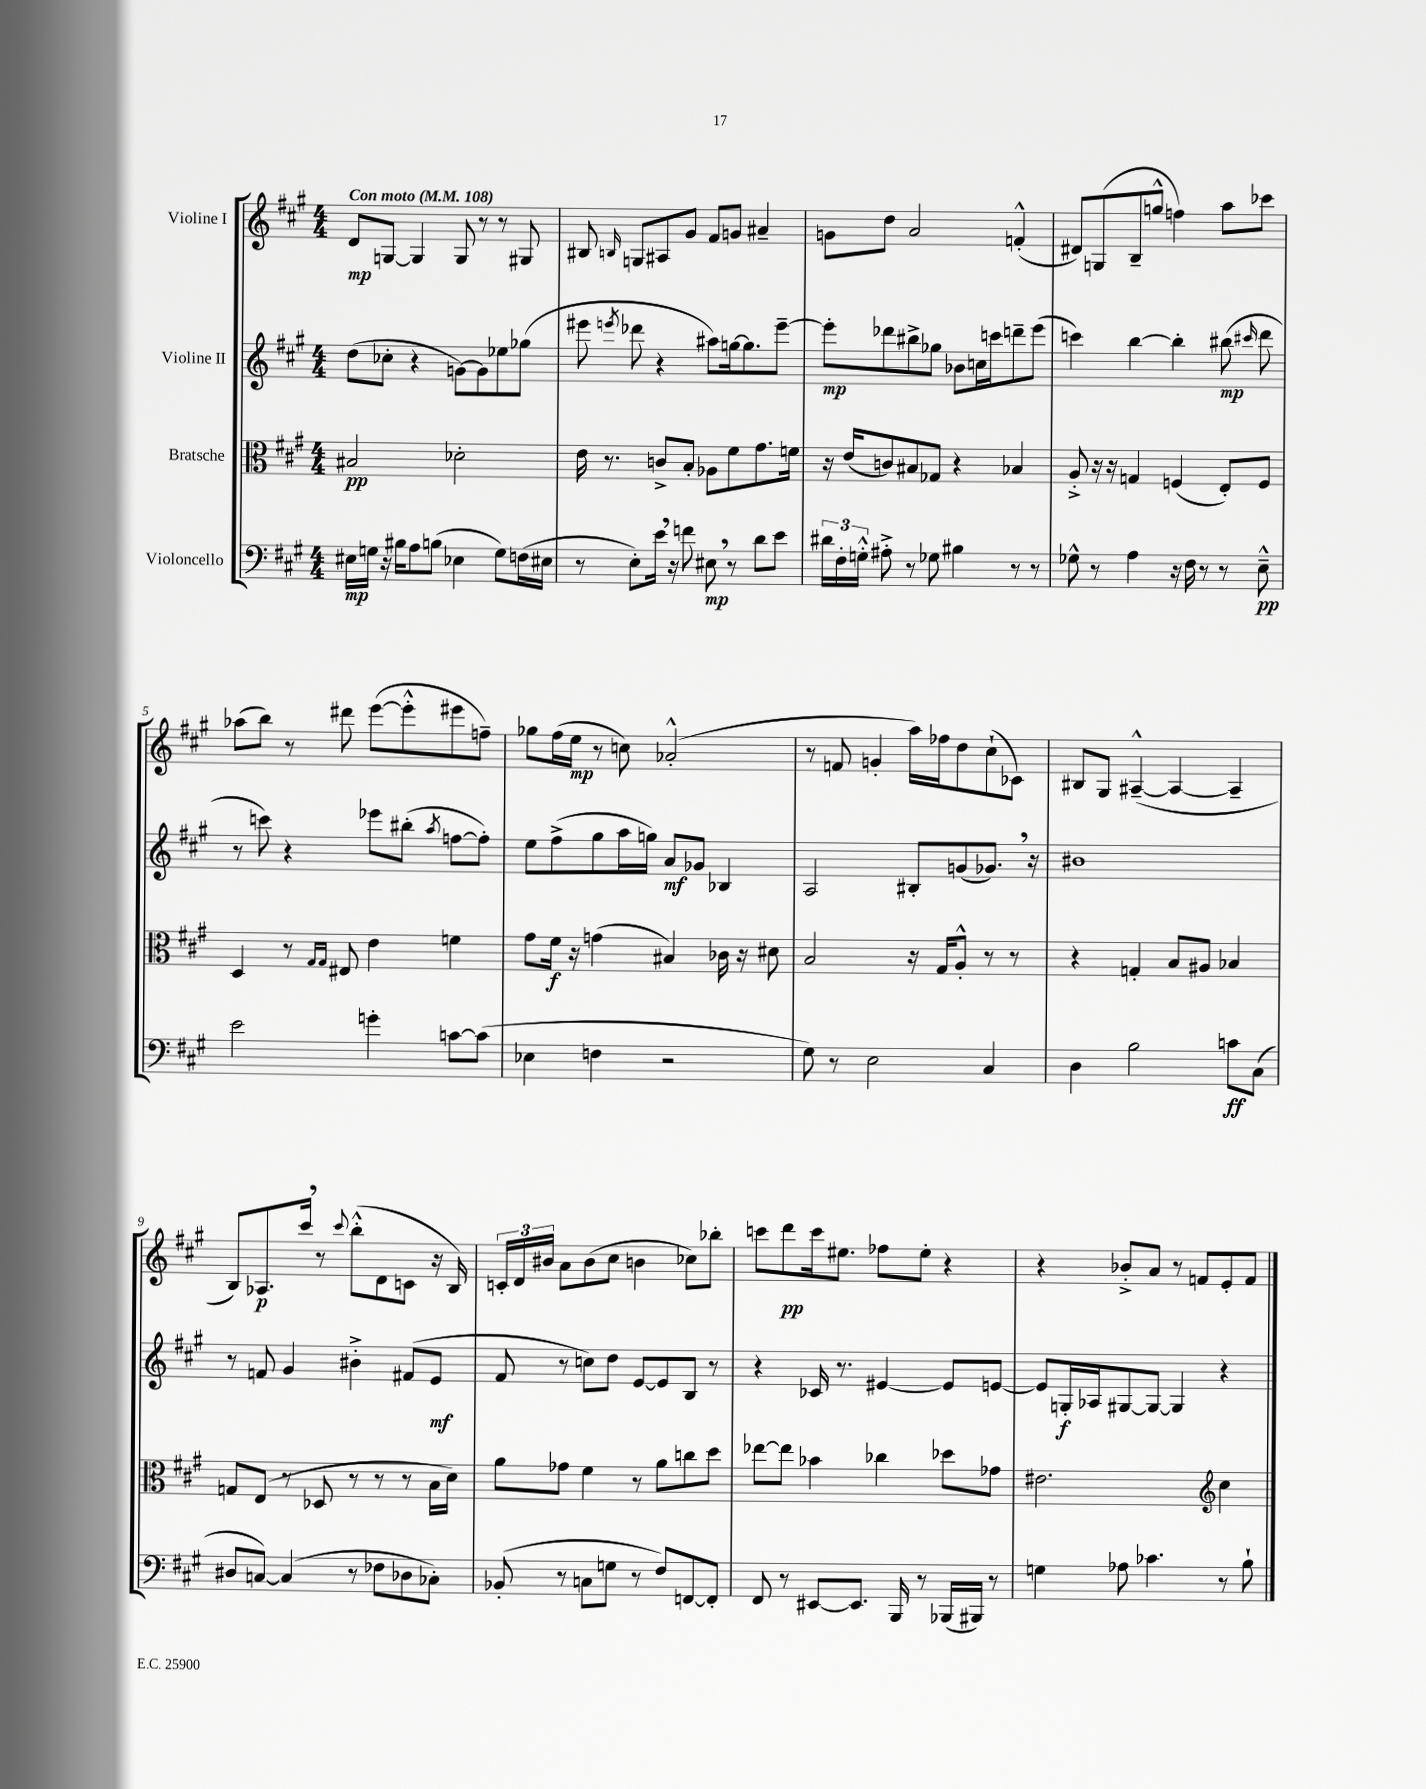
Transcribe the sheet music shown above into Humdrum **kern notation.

**kern	**kern	**kern	**kern
*staff4	*staff3	*staff2	*staff1
*clefF4	*clefC3	*clefG2	*clefG2
*k[f#c#g#]	*k[f#c#g#]	*k[f#c#g#]	*k[f#c#g#]
*M4/4	*M4/4	*M4/4	*M4/4
*MM108	*MM108	*MM108	*MM108
16E#\LL	2B#/	(8dd\L	8d/L
16G\JJ	.	.	.
16r	.	8cc-'\J	[8G/J
16B#\LK	.	.	.
8A\	.	4r	4G/]
(8B\J	.	.	.
4E-\	2d-'\	[8g\L)	8G/
.	.	8g\]	8r
8G\L)	.	8ee-\	8r
(16F\L	.	(8gg-\J	8G#/
16E#\JJ	.	.	.
=	=	=	=
8r	16e\	8eee#\	8B#/
.	8.r	.	.
.	.	8qeee/	16qqB/
8E'\L)	.	8ddd-\	8G/L
16e\Jk	8c^/L	4r	8A#/
16r	.	.	.
8f\	8B'/J	.	8g#/J
8E#\	8A-\L	8aa#\L)	8f#/L
8r	8f#\	[16gg\k	8g/J
.	.	8.gg\]	.
8d\L	8.g#\	.	4a#~/
8e\J	.	[8eee~\J	.
.	16f\Jk	.	.
=	=	=	=
24d#\LL	16r	8eee'\]L	8g\L
24F#'\	.	.	.
.	(16e/LK	.	.
24G'^^\JJ	.	.	.
8A#'^\	8c/)	8ddd-\	8dd\J
8r	8B#/	8bb#^\	2a/
8G-\	8G-/J	8gg-\J	.
4B#\	4r	8b-\L	.
.	.	16cc\L	.
.	.	16ccc\J	.
8r	4B-/	8ddd~\	(4f'^^/
8r	.	(8eee\J	.
=	=	=	=
8G-^^\	8A'^/	4ccc\)	8d#/L)
8r	16r	.	(8G/
.	16r	.	.
4A\	4G/	[4bb\	8B~/
.	.	.	8gg^^/J
16r	(4F/	4bb'\]	4ff\)
16F#\	.	.	.
8r	.	.	.
8r	8E'/L)	(8bb#\	8aa\L
.	.	16qqccc#/	.
8E~^^\	8F/J	8ddd\	8ccc-\J
=	=	=	=
2e\	4D/	8r	(8aa-\L
.	.	8ccc\)	8bb\J)
.	8r	4r	8r
.	16qqG#/LL	.	.
.	16qqG#/JJ	.	.
.	8E#/	.	8ddd#\
4g'\	4e\	8eee-\L	([8eee\L
.	.	(8bb#'\J	8eee'^^\]
.	.	8qaa/	.
[8c\L	4f\	[8ff\L	8eee#\
(8c\]J	.	8ff'\]J)	8ff~\J)
=	=	=	=
4E-\	8g#\L	8ee\L	8gg-\L
.	16f#\Jk	(8ff#^\	(16ff#\L
.	16r	.	16ee\JJ
4F\	(4g\	8gg#\	8r
.	.	16aa\L	8cc\)
.	.	16gg\JJ)	.
2r	4B#/)	8a/L	(2a-'^^/
.	.	8g-/J	.
.	16c-\	4B-/	.
.	16r	.	.
.	8d#\	.	.
=	=	=	=
8G#\)	2B/	2A/	8r
8r	.	.	8f/
2E\	.	.	4g'/
.	16r	8B#'/L	16aa\LL)
.	16G#/LK	.	16ff-\J
.	8A'^^/J	(8g/	8dd\
4C#/	8r	8.g-/J)	(8cc#`\
.	8r	.	8c-\J)
.	.	16r	.
=	=	=	=
4D\	4r	1b#	8B#/L
.	.	.	8G#/J
2B\	4G'/	.	([4A#~^^/
.	8B/L	.	4A#/_
.	8A#/J	.	.
8c\L	4B-/	.	4A#~/]
(8C#\J	.	.	.
=	=	=	=
8D#/L	8G/L	8r	8B/L)
[8C/J)	(8E/J	8f/	8.A-/
(4C/]	8r	4g#/	.
.	.	.	16ccc#/Jk
.	8D-/	.	8r
.	.	.	8qqccc#/
8r	8r	4b#'^\	(8bb'^^\L
8F-\L	8r	.	8d\
8D-\	8r	(8f#/L	8c\J
8C-'\J)	16B\LL	8e/J	16r
.	16d\JJ)	.	16B/)
=	=	=	=
(8BB-'/	8a\L	8f#/	24c'/LL
.	.	.	24d/
.	.	.	24b#/JJ
8r	8g-\J	8r	8a\L
8C\L	4f#\	8cc\L)	(8b#\
8G\J	.	8dd\J	8cc#\J
8r	8r	[8e/L	4b\
8F#/L)	8a\L	8e/]	.
[8FF/	8cc\	8B/J	8cc-\L)
8FF'/]J	8dd\J	8r	8bb-'\J
=	=	=	=
8FF#/	[8ee-\L	4r	8ccc\L
8r	8ee-\]J	.	8ddd\
[8EE#/L	4b-\	16c-/	16ccc\k
.	.	8.r	8.ee#\J
8.EE#/]J	.	.	.
.	4cc-\	[4e#/	8ff-\L
16BBB/	.	.	.
8r	.	.	8ee#'\J
(16BBB-/LL	8dd-\L	8e#/]L	4r
16BBB#/JJ)	.	.	.
8r	8g-\J	[8e/J	.
=	=	=	=
4G\	2.e#\	8e/]L	4r
.	.	16G'/L	.
.	.	16A-/J	.
8A-\	.	[8G#/	8b-'^/L
4.c-\	.	8G#/_J	8a/J
.	.	4G#/]	8r
.	.	.	8f/L
*	*clefG2	*	*
8r	4cc#\	4r	8e'/
8B`\	.	.	8f/J
==	==	==	==
*-	*-	*-	*-
